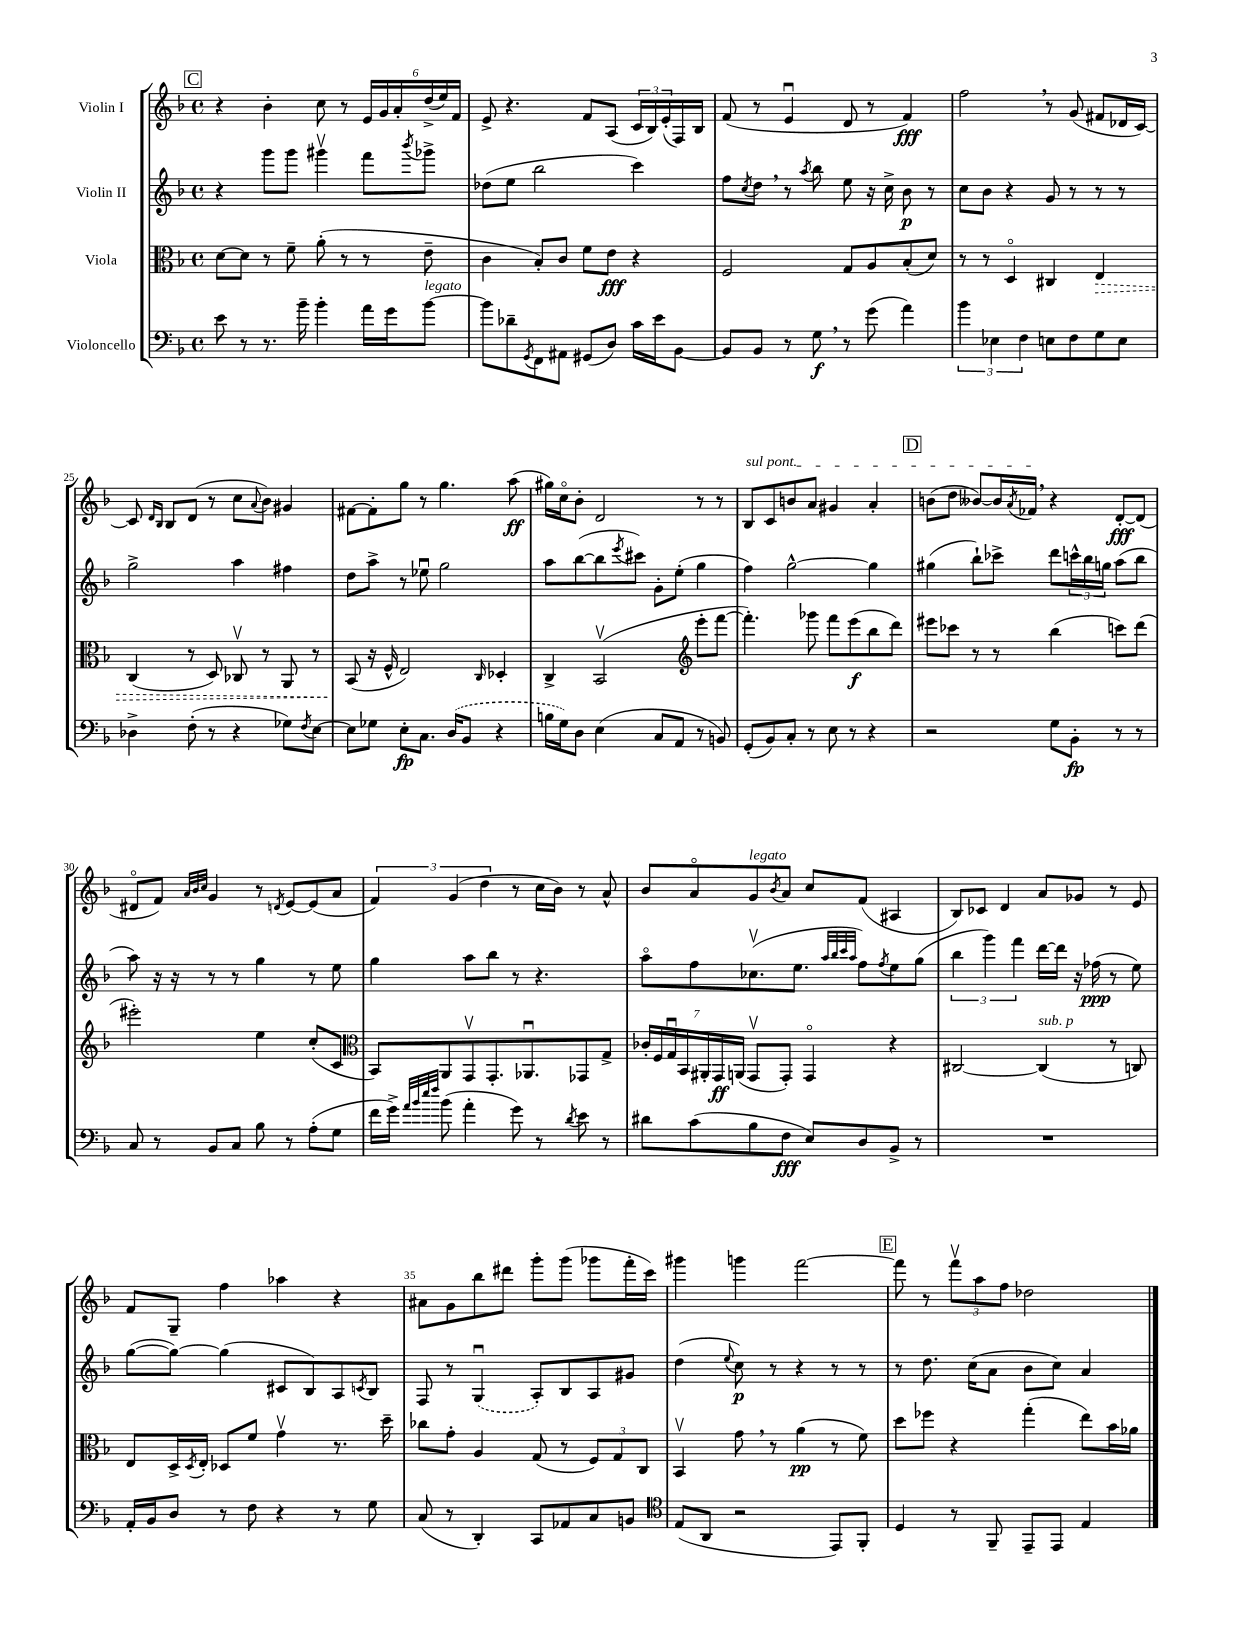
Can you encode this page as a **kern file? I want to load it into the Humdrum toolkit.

**kern	**dynam	**kern	**dynam	**kern	**dynam	**kern	**dynam
*part4	*part4	*part3	*part3	*part2	*part2	*part1	*part1
*staff4	*staff4	*staff3	*staff3	*staff2	*staff2	*staff1	*staff1
*I"Violoncello	*	*I"Viola	*	*I"Violin II	*	*I"Violin I	*
*clefF4	*	*clefC3	*	*clefG2	*	*clefG2	*
*k[b-]	*	*k[b-]	*	*k[b-]	*	*k[b-]	*
*M4/4	*	*M4/4	*	*M4/4	*	*M4/4	*
*met(c)	*	*met(c)	*	*met(c)	*	*met(c)	*
!!LO:REH:place=s1:t=C
=21	=21	=21	=21	=21	=21	=21	=21
8e\	.	[8d\L	.	4r	.	4r	.
8r	.	8d\J]	.	.	.	.	.
8.r	.	8r	.	8ggg\L	.	4b-'\	.
.	.	8f~\	.	8ggg\J	.	.	.
16b-~\	.	.	.	.	.	.	.
4b-'\	.	(8a'\	.	4ggg#Xv\	.	8cc\	.
.	.	8r	.	.	.	8r	.
16a\LL	.	8r	.	8fff\L	.	24e/LL	.
.	.	.	.	.	.	24g/	.
16g\J	.	.	.	.	.	.	.
.	.	.	.	.	.	24a'/	.
.	.	.	.	8qbbb-/	.	.	.
!LO:TX:a:i:t=legato	!	!	!	!	!	!	!
[8b-\J	.	8e~\	.	8ggg-X^\J	.	(24dd^/	.
.	.	.	.	.	.	24ee/)	.
.	.	.	.	.	.	24f/JJ	.
=22	=22	=22	=22	=22	=22	=22	=22
8b-\L]	.	4c\	.	(8dd-X\L	.	8e^/	.
8d-X~\	.	.	.	8ee\J	.	4.r	.
8qGG/	.	.	.	.	.	.	.
8FF\	.	8B-'/L)	.	2bb-\	.	.	.
8AA#X\J	.	8c/J	.	.	.	.	.
(8GG#X/L	.	8f\L	.	.	.	8f/L	.
8D/J)	.	8e\J	fff	.	.	(8A/J	.
16c\LL	.	4r	.	4ccc\)	.	24c/LL	.
.	.	.	.	.	.	24B-/)	.
16e\J	.	.	.	.	.	.	.
.	.	.	.	.	.	(24e'/	.
[8BB-\J	.	.	.	.	.	16F/)	.
.	.	.	.	.	.	16B-/JJ	.
=23	=23	=23	=23	=23	=23	=23	=23
8BB-/L]	.	2F/	.	8ff\L	.	(8f/	.
.	.	.	.	8qcc/	.	.	.
8BB-/J	.	.	.	8dd,\J	.	8r	.
8r	.	.	.	8r	.	4eu/	.
.	.	.	.	8qaa/	.	.	.
8G,\	f	.	.	8bb-\	.	.	.
8r	.	8G/L	.	8ee\	.	8d/	.
(8g\	.	8A/	.	16r	.	8r	.
.	.	.	.	16cc^\	.	.	.
4a\)	.	(8B-'/	.	8b-\	p	4f/)	fff
.	.	8d/J)	.	8r	.	.	.
=24	=24	=24	=24	=24	=24	=24	=24
6b-\	.	8r	.	8cc\L	.	2ff,\	.
.	.	8r	.	8b-\J	.	.	.
6E-X\	.	.	.	.	.	.	.
.	.	4D/	.	4r	.	.	.
6F\	.	.	.	.	.	.	.
8En\L	.	4C#X/	.	8g/	.	8r	.
8F\	.	.	.	8r	.	(8g/	.
!	!	!	!LO:HP:b	!	!	!	!
8G\	.	4E/	>	8r	.	8f#X/L	.
8E\J	.	.	.	8r	.	16d-X/L	.
.	.	.	.	.	.	[16c/JJ)	.
!!LO:LB:g=z
=25	=25	=25	=25	=25	=25	=25	=25
4D-X^\	.	(4C/	.	2gg^\	.	8c/]	.
.	.	.	.	.	.	16qqd/LL	.
.	.	.	.	.	.	16qqB-/JJ	.
.	.	.	.	.	.	8B-/L	.
(8F'\	.	8r	.	.	.	(8d/J	.
8r	.	8D/)	.	.	.	8r	.
4r	.	8C-Xv/	.	4aa\	.	8cc\L	.
.	.	.	.	.	.	8qqa/	.
.	.	8r	.	.	.	8b-\J)	.
8G-X\L)	.	8AA/	.	4ff#X\	.	4g#X/	.
8qF/	.	.	.	.	.	.	.
[8E\J	.	8r	.	.	.	.	.
=26	=26	=26	=26	=26	=26	=26	=26
8E\L]	.	(8BB-/	.	8dd\L	.	[8f#X\L	.
8G-X\J	.	16r	]	8aa^\J	.	8f#'\]	.
.	.	16F^^/	.	.	.	.	.
8E'\L	fp	2E/)	.	8r	.	8gg\J	.
8.C\J	.	.	.	8ee-Xu\	.	8r	.
.	.	.	.	2gg\	.	4.gg\	.
(16D/KL	.	.	.	.	.	.	.
8BB-/J	.	.	.	.	.	.	.
.	.	16qqC/	.	.	.	.	.
4r	.	4D-X'/	.	.	.	.	.
.	.	.	.	.	.	(8aa\	ff
=27	=27	=27	=27	=27	=27	=27	=27
16Bn\LL	.	4C^/	.	8aa\L	.	16gg#X\LL)	.
16G\J)	.	.	.	.	.	16cc\J	.
8D\J	.	.	.	([8bb-\	.	8b-'\J	.
(4E\	.	(2BB-v/	.	8bb-\]	.	2d/	.
.	.	.	.	8qeee/	.	.	.
.	.	.	.	8ccc#X\J)	.	.	.
8C/L	.	.	.	8g'\L	.	.	.
8AA/J	.	.	.	(8ee'\J	.	.	.
*	*	*clefG2	*	*	*	*	*
8r	.	8eee'\L	.	4gg\	.	8r	.
8BBn/)	.	[8fff\J	.	.	.	8r	.
=28	=28	=28	=28	=28	=28	=28	=28
!	!	!	!	!	!	!LO:TX:a:i:t=sul pont.	!
(8GG'/L	.	4.fff'\])	.	4ff\)	.	8B-/L	.
8BB-/)	.	.	.	.	.	8c/	.
8C'/J	.	.	.	[2gg^^\	.	8bn/	.
8r	.	8ggg-X\	.	.	.	8a/J	.
8E\	.	8fff\L	.	.	.	4g#X/	.
8r	.	(8eee\	f	.	.	.	.
4r	.	8bb-\	.	4gg\]	.	4a'/	.
.	.	8ddd\J)	.	.	.	.	.
!!LO:REH:place=s1:t=D
=29	=29	=29	=29	=29	=29	=29	=29
2r	.	8eee#X\L	.	(4gg#X\	.	(8bn\L	.
.	.	8ccc-X\J	.	.	.	8dd\J	.
.	.	8r	.	8bb-`\L)	.	[8b--X/L)	.
.	.	8r	.	8ccc-X^\J	.	16b--/L]	.
.	.	.	.	.	.	8qa/	.
.	.	.	.	.	.	16f-X,/JJ	.
8G\L	.	(4bb-\	.	8ddd\L	.	4r	.
8BB-'\J	fp	.	.	24cccn^^\L	.	.	.
.	.	.	.	24bb-\	.	.	.
.	.	.	.	24ggn\JJ	.	.	.
8r	.	8cccn\L)	.	(8aa\L	.	[8d'/L	fff
8r	.	(8ddd\J	.	8bb-\J	.	(8d/J]	.
!!LO:LB:g=z
=30	=30	=30	=30	=30	=30	=30	=30
8C/	.	2eee#X'\)	.	8aa\)	.	8d#X/L	.
8r	.	.	.	16r	.	8f/J)	.
.	.	.	.	16r	.	.	.
.	.	.	.	.	.	32qqa/LLL	.
.	.	.	.	.	.	32qqb-/	.
.	.	.	.	.	.	32qqcc/JJJ	.
8BB-/L	.	.	.	8r	.	4g/	.
8C/J	.	.	.	8r	.	.	.
8B-\	.	4ee\	.	4gg\	.	8r	.
.	.	.	.	.	.	8qdn/	.
8r	.	.	.	.	.	[8e/L	.
(8A'\L	.	(8cc'/L	.	8r	.	(8e/]	.
8G\J	.	8c/J	.	8ee\	.	8a/J	.
=31	=31	=31	=31	=31	=31	=31	=31
*	*	*clefC3	*	*	*	*	*
16f\LL	.	8BB-/L)	.	4gg\	.	6f/)	.
16g^\JJ)	.	.	.	.	.	.	.
32qqa/LLL	.	.	.	.	.	.	.
32qqb-/	.	.	.	.	.	.	.
32qqee/	.	.	.	.	.	.	.
32qqff/JJJ	.	.	.	.	.	.	.
(8b-\	.	8AA/	.	.	.	.	.
.	.	.	.	.	.	(6g/	.
4a'\	.	8GGv/	.	8aa\L	.	.	.
.	.	.	.	.	.	6dd\	.
.	.	8.GG'/	.	8bb-\J	.	.	.
8g\)	.	.	.	8r	.	8r	.
.	.	8.AA-Xu/	.	.	.	.	.
8r	.	.	.	4.r	.	16cc\LL	.
.	.	.	.	.	.	16b-\JJ)	.
8qd/	.	.	.	.	.	.	.
8e\	.	8GG-X/	.	.	.	8r	.
8r	.	8G^/J	.	.	.	8a^^/	.
=32	=32	=32	=32	=32	=32	=32	=32
8d#X\L	.	28c-X'/LL	.	8aa\L	.	8b-/L	.
.	.	28F/	.	.	.	.	.
.	.	28Gu/	.	.	.	.	.
.	.	28BB-/	.	.	.	.	.
(8c\	.	.	.	8ff\	.	8a/	.
.	.	28AA#X'/	.	.	.	.	.
.	.	28GG/	ff	.	.	.	.
.	.	(28AAn/JJ	.	.	.	.	.
!	!	!	!	!	!	!LO:TX:a:i:t=legato	!
8B-\	.	8GGv/L	.	(8.cc-Xv\	.	8g/	.
.	.	.	.	.	.	8qb-/	.
8F\J	fff	8GG'/J)	.	.	.	8a/J	.
.	.	.	.	8.ee\J	.	.	.
8E/L)	.	4GG/	.	.	.	8cc/L	.
.	.	.	.	32qqaa/LLL	.	.	.
.	.	.	.	32qqbb-/	.	.	.
.	.	.	.	32qqccc/	.	.	.
.	.	.	.	32qqaa/JJJ	.	.	.
8D/	.	.	.	8ff\L)	.	(8f/J	.
.	.	.	.	8qff/	.	.	.
8BB-^/J	.	4r	.	8ee\	.	4A#X/	.
8r	.	.	.	(8gg\J	.	.	.
=33	=33	=33	=33	=33	=33	=33	=33
1r	.	[2C#X/	.	6bb-\	.	8B-/L)	.
.	.	.	.	.	.	8c-X/J	.
.	.	.	.	6ggg\)	.	.	.
.	.	.	.	.	.	4d/	.
.	.	.	.	6fff\	.	.	.
!	!	!LO:TX:a:i:t=sub. p	!	!	!	!	!
.	.	(4C#/]	.	[16ddd\LL	.	8a/L	.
.	.	.	.	16ddd\JJ]	.	.	.
.	.	.	.	16r	.	8g-X/J	.
.	.	.	.	(16ff-X\	ppp	.	.
.	.	8r	.	8r	.	8r	.
.	.	8Cn/)	.	8ee\)	.	8e/	.
!!LO:LB:g=z
=34	=34	=34	=34	=34	=34	=34	=34
16AA'/LL	.	8E/L	.	([8gg\L	.	8f/L	.
16BB-/J	.	.	.	.	.	.	.
8D/J	.	16D^/L	.	8gg\J_)	.	8G~/J	.
.	.	8qD/	.	.	.	.	.
.	.	16E'/JJ	.	.	.	.	.
8r	.	8D-X/L	.	(4gg\]	.	4ff\	.
8F\	.	8f/J	.	.	.	.	.
4r	.	4gv\	.	8c#X/L	.	4aa-X\	.
.	.	.	.	8B-/)	.	.	.
8r	.	8.r	.	8A/	.	4r	.
.	.	.	.	8qcn/	.	.	.
8G\	.	.	.	8B-/J	.	.	.
.	.	16dd~\	.	.	.	.	.
=35	=35	=35	=35	=35	=35	=35	=35
(8C/	.	8cc-X\L	.	8F/	.	8a#X\L	.
8r	.	8g'\J	.	8r	.	8g\	.
4DD'/)	.	4A/	.	(4Gu/	.	8bb-\	.
.	.	.	.	.	.	8ddd#X\J	.
8CC/L	.	(8G/	.	8A'/L)	.	8ggg'\L	.
8AA-X/	.	8r	.	8B-/	.	(8ggg\J	.
8C/	.	12F/L)	.	8A/	.	8ggg-X\L	.
.	.	12G/	.	.	.	.	.
8BBn/J	.	.	.	8g#X/J	.	16fff'\L	.
.	.	12C/J	.	.	.	.	.
.	.	.	.	.	.	16ccc\JJ)	.
=36	=36	=36	=36	=36	=36	=36	=36
*clefC4	*	*	*	*	*	*	*
(8E/L	.	4BB-v/	.	(4dd\	.	4ggg#X\	.
8AA/J	.	.	.	.	.	.	.
.	.	.	.	8qqee/	.	.	.
2r	.	8g,\	.	8cc\)	p	4gggn\	.
.	.	8r	.	8r	.	.	.
.	.	(4a\	pp	4r	.	[2fff\	.
8EE/L)	.	8r	.	8r	.	.	.
8FF'/J	.	8f\)	.	8r	.	.	.
!!LO:REH:place=s1:t=E
=37	=37	=37	=37	=37	=37	=37	=37
4D/	.	8dd\L	.	8r	.	8fff\]	.
.	.	8ff-X\J	.	8.dd\	.	8r	.
8r	.	4r	.	.	.	12fffv\L	.
.	.	.	.	(16cc\KL	.	.	.
.	.	.	.	.	.	12aa\	.
8FF~/	.	.	.	8a\J	.	.	.
.	.	.	.	.	.	12ff\J	.
8EE~/L	.	(4gg'\	.	8b-\L	.	2dd-X\	.
8EE/J	.	.	.	8cc\J)	.	.	.
4E/	.	8ee\L)	.	4a/	.	.	.
.	.	16b-\L	.	.	.	.	.
.	.	16a-X\JJ	.	.	.	.	.
==	==	==	==	==	==	==	==
*-	*-	*-	*-	*-	*-	*-	*-
